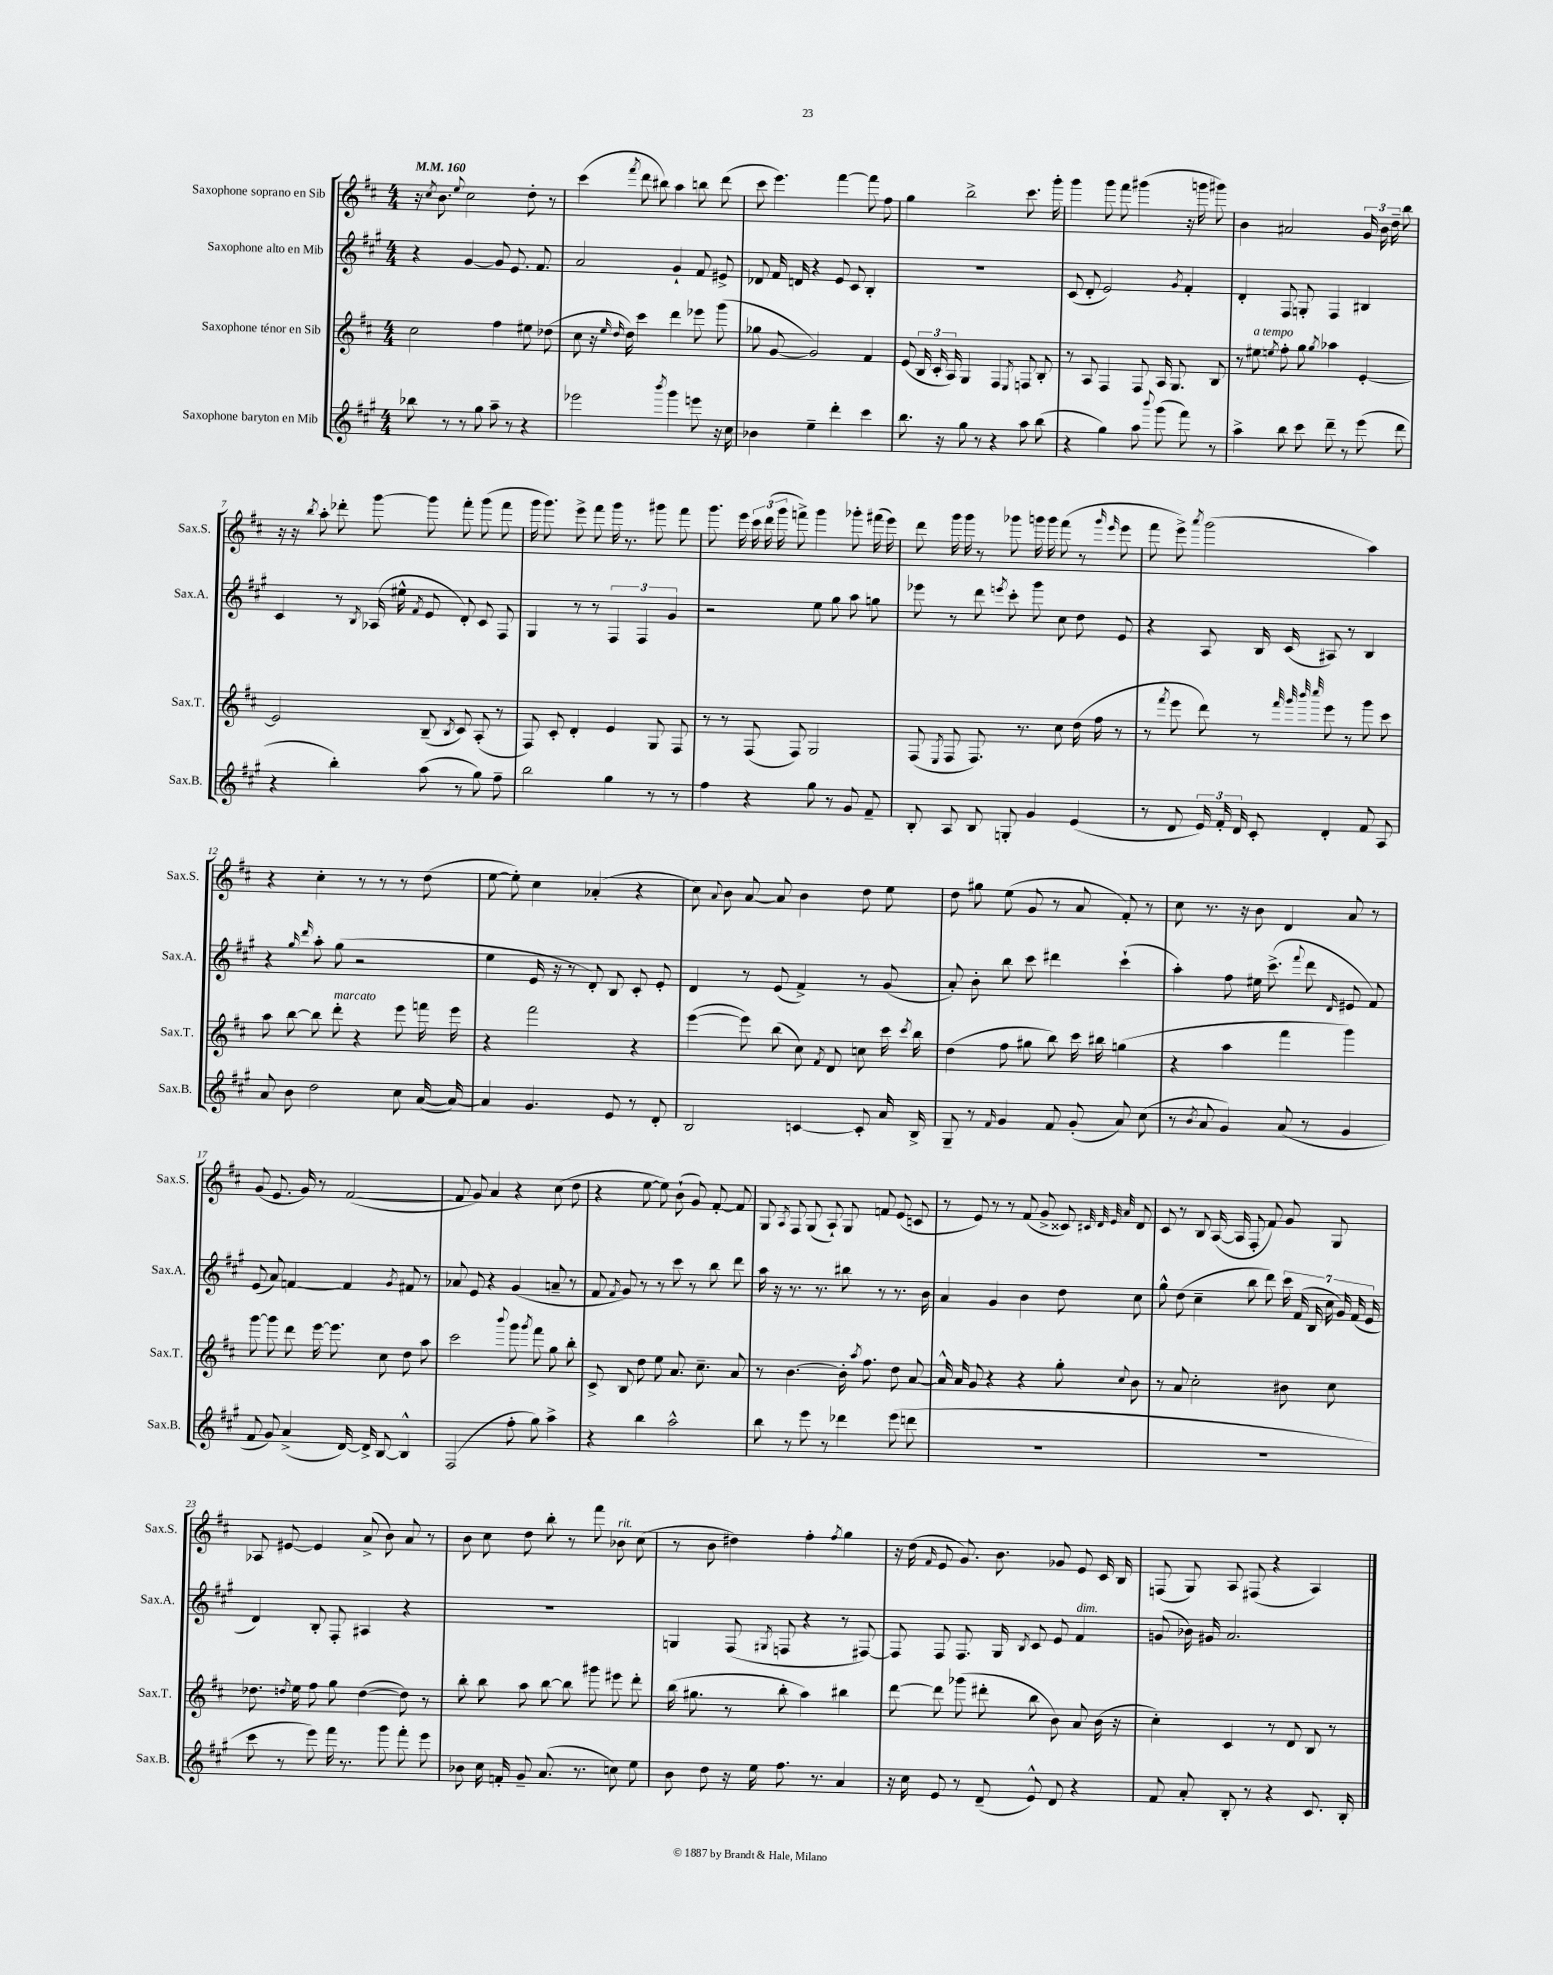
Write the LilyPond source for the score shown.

<<
\new StaffGroup <<
\new Staff = "s0" \with { instrumentName = "Saxophone soprano en Sib" shortInstrumentName = "Sax.S." } {
    \clef treble \key d \major \numericTimeSignature \time 4/4 \tempo 4 = 160
    \autoBeamOff r16 \acciaccatura { cis''8 } b'8. \appoggiatura { e''8 } cis''2 d''8-. r8 |
    cis'''4( \acciaccatura { fis'''8 } d'''8 bis''8) a''4 b''8 d'''8( |
    cis'''8 e'''4.) fis'''4~ fis'''8 fis''8 |
    g''4 b''2-> cis'''8. g'''16-. |
    g'''4 g'''8 fis'''8 gis'''4( r16 g'''16 gis'''8) |
    b'4 ais'2 \tuplet 3/2 { g'16 b'16 d''16-- } b''8 |
    r16 r16 \acciaccatura { b''8 } a''8-. des'''8-. g'''8~ g'''8 fis'''8-. g'''8( fis'''8 |
    g'''16 g'''8.) e'''8-> fis'''8 g'''16 r8. gis'''8 fis'''8 |
    g'''8. e'''16 \tuplet 3/2 { cis'''16 d'''16( g'''16 } f'''8->) g'''4 ges'''8-. fis'''16( e'''16) |
    d'''8 g'''16 g'''16 r8 ges'''8 g'''16 g'''16 fis'''8( r8 \grace { g'''16 e'''16 } e'''8 |
    fis'''8 e'''8->) \acciaccatura { a'''8 } g'''2( a''4) |
    r4 cis''4-. r8 r8 r8 d''8( |
    e''8~ e''8-.) cis''4 aes'4-.( r4 |
    cis''8) \appoggiatura { a'8 } b'8 a'8~ a'8 b'4 d''8 e''8 |
    d''8 gis''8 e''8( g'8 r8 a'8 fis'8-.) r8 |
    cis''8 r8. r16 b'8 d'4 a'8 r8 |
    g'8( e'8. g'16) r8 fis'2~( |
    fis'8 g'8) a'4 r4 cis''8( d''8 |
    r4 e''8~ e''8) b'8-!( g'8) fis'8~-. fis'8 |
    g8 \acciaccatura { a8 } fis8 g8( a8-!) g8 f'8 e'8( c'8 |
    r8 e'8) r8 r8 fis'8( g'8-> cisis'8) \grace { cis'32 d'32 e'32 a'32 } d'8 |
    cis'8 r8 b8 a16~( a16 fis8-. fis'8) g'8 g8 |
    aes8 eis'8~ eis'4 a'8->( b'8) a'8 r8 |
    b'8 cis''8 d''8 b''8-. r8 fis'''8 bes'8^\markup { \italic "rit." } cis''8( |
    r8 b'8 dis''4) fis''4-. \acciaccatura { fis''8 } g''4 |
    r16 d''16( \grace { fis'16 } e'8 g'8.) b'8. ges'8 e'8 cis'16 b16 |
    f8( g8) a8 fis8( r4 a4) \bar "|." |
}
\new Staff = "s1" \with { instrumentName = "Saxophone alto en Mib" shortInstrumentName = "Sax.A." } {
    \clef treble \key a \major \numericTimeSignature \time 4/4
    \autoBeamOff r4 gis'4~ gis'8 e'8. fis'8. |
    a'2 gis'4-! fis'8 eis'8-> |
    des'8 fis'16 d'16 r4 e'8 cis'8 b4-. |
    R1 |
    cis'8( d'8-. e'2) \acciaccatura { gis'8 } fis'4-. |
    d'4-. fis8 g8-. fis4 bis4 |
    cis'4 r8 \acciaccatura { b8 } aes16( eis''16-^ \acciaccatura { fis'8 } e'8 d'8-.) cis'8 fis8 |
    gis4 r8 r8 \tuplet 3/2 { fis4 fis4 gis'4 } |
    r2 e''8 gis''8 a''8 g''8 |
    ees'''8 r8 d'''8 \acciaccatura { e'''8 } cis'''8-. gis'''8 cis''8 d''8 e'8 |
    r4 a8 b16 cis'16( ais8) r8 b4 |
    r4 \grace { gis''16 d'''16 } a''8-. gis''8( r2 |
    e''4 e'16 r16 r8 d'8-.) b8 cis'8-. e'8-. |
    d'4 r8 e'8( fis'4->) r8 gis'8( |
    a'8-.) b'8-. b''8 cis'''8 dis'''4 cis'''4-!( |
    a''4-.) fis''8 eis''16 cis'''8.->( \appoggiatura { fis'''8 } d'''8 \grace { d'16 } eis'8 fis'8) |
    e'8( a'8) f'4~ f'4 \acciaccatura { gis'8 } fis'8 r8 |
    aes'8 e'8 r4 gis'4( a'8-- r8 |
    fis'8 \acciaccatura { fis'8 } gis'8) r8 r8 cis'''8 r8 b''8 d'''8 |
    a''16 r16 r8. r8. bis''8 r8 r8. b'16 |
    a'4 gis'4 b'4 d''8 cis''8 |
    gis''8-^ d''8( cis''4-- b''8 d'''8) \tuplet 7/4 { cis'''16 fis'16( b16 cis''16 gis'16) fis'16( e'16 } |
    d'4) b8-. fis8-. ais4 r4 |
    R1 |
    g4 fis8( \acciaccatura { gis8 } f8 r4 r8 fis8~) |
    fis8 fis8 fis8. gis16 \acciaccatura { b8 } cis'8 e'8 fis'4^\markup { \italic "dim." } |
    g'8( bes'16) gis'16 a'2. \bar "|." |
}
\new Staff = "s2" \with { instrumentName = "Saxophone ténor en Sib" shortInstrumentName = "Sax.T." } {
    \clef treble \key d \major \numericTimeSignature \time 4/4
    \autoBeamOff cis''2 fis''4 eis''8 des''8( |
    cis''8 r16 \grace { e''16 d''16 } d''16) cis'''4 d'''4 ees'''8 g'''8( |
    ges''8 g'8~ g'2) fis'4 |
    e'8( \tuplet 3/2 { b16 cis'16-. a16) } g4 fis4 \acciaccatura { e8 } f8 b8-. |
    r8 a8 fis4 fis8 a16 g8. b8 |
    r8 eis''8^\markup { \italic "a tempo" } \acciaccatura { e''8 } fis''8-. g''8 \acciaccatura { g''8 } aes''4 e'4~-. |
    e'2 b8--( \acciaccatura { b8 } cis'8) a8-.( r8 |
    fis8) cis'8-. d'4-. e'4 g8 fis8 |
    r8 r8 fis8( fis8) g2 |
    fis8( \acciaccatura { e8 } fis8 fis8.) r8. cis''8 d''16( fis''16 r8 |
    r8 \acciaccatura { fis'''8 } e'''8 d'''8) r8 \grace { fis'''32 g'''32 b'''32 cis''''32 } e'''8 r8 g'''8 cis'''8 |
    a''8 b''8~ b''8 d'''8-.^\markup { \italic "marcato" } r4 e'''8 f'''16 e'''16 |
    r4 fis'''2 r4 |
    e'''4~( e'''8) b''8( cis''8) \acciaccatura { fis'8 } d'8 c''8 cis'''16 \acciaccatura { cis'''8 } b''16 |
    d''4( fis''8 gis''8 b''8) cis'''16 bis''16 g''4( |
    r4 a''4 fis'''4 g'''4) |
    g'''8~ g'''8 d'''8 e'''16~ e'''8. cis''8 d''8 a''8 |
    cis'''2 \appoggiatura { b'''8 } g'''8 \acciaccatura { g'''8 } fis'''8 g''8 b''8-. |
    cis'8-> b8 d''8 e''8 a'8. cis''8.-- a'8 |
    r8 b'4.~ b'16-. \acciaccatura { a''8 } fis''8. d''8 a'8~ |
    a'16-^ a'16 g'8 r4 r4 g''8-. \appoggiatura { cis''8 } b'8 |
    r8 a'8 cis''2-. bis'8 cis''8 |
    des''8. \acciaccatura { d''8 } e''16 fis''8 g''8 d''4~( d''8) r8 |
    b''8-. b''8 a''8 b''8~ b''8 gis'''8 eis'''8 d'''8-. |
    b''16( gis''8. r8 b''8-. a''4) bis''4 |
    d'''8~ d'''8 ges'''8( dis'''8-. b''8 b'8) a'8 b'16( r16 |
    cis''4-.) cis'4 r8 d'8 b8 r8 \bar "|." |
}
\new Staff = "s3" \with { instrumentName = "Saxophone baryton en Mib" shortInstrumentName = "Sax.B." } {
    \clef treble \key a \major \numericTimeSignature \time 4/4
    \autoBeamOff bes''8 r8 r8 gis''8 a''8-- r8 r4 |
    ees'''2 \acciaccatura { b'''8 } gis'''4 e'''8 r16 cis''16 |
    bes'4 e''4-- d'''4-. cis'''4 |
    b''8. r16 gis''8 r8 r4 a''8 b''8( |
    r4 gis''4) a''8 \appoggiatura { b'''8 } gis'''8( fis'''8) r8 |
    a''4-> b''8 cis'''8 d'''8-- r8 e'''8( d'''8 |
    r4 b''4-.) a''8( r8 gis''8) fis''8-- |
    b''2 gis''4 r8 r8 |
    fis''4 r4 gis''8 r8 gis'8 fis'8-- |
    b8-. a8 b8 g8-. gis'4 e'4( |
    r8 d'8 \tuplet 3/2 { e'16) fis'16-. d'16 } cis'8-. d'4-. fis'8 a8 |
    a'8 b'8 d''2 cis''8 a'16~( a'16~) |
    a'4 gis'4. e'8 r8 d'8-. |
    b2 c'4~ c'8-. a'16 b16-> |
    gis8-- r8 \grace { fis'16 } gis'4 fis'8 gis'8-.( a'8) cis''8( |
    r8 \acciaccatura { b'8 } a'8 gis'4) a'8( r8 gis'4 |
    fis'8 gis'8) a'4->( d'16~) d'16-> b8~ b4-^ |
    fis2( fis''8-. gis''8) a''4-> |
    r4 b''4 a''2-^ |
    b''8 r8 e'''8 r8 des'''4 e'''8( d'''8 |
    R1 |
    R1 |
    cis'''8 r8 e'''8) fis'''16 r8. gis'''8 fis'''8-. e'''8 |
    bes'8 cis''16 f'16-. gis'8-- a'8.( r8. c''8) e''8 |
    b'8 d''8 r16 e''16 fis''8. r8. a'4 |
    r16 cis''16 e'8 r8 d'8--( e'8-^) d'8 r4 |
    fis'8 a'8-. b8-. r8 r4 cis'8. b16-. \bar "|." |
}
>>
>>
